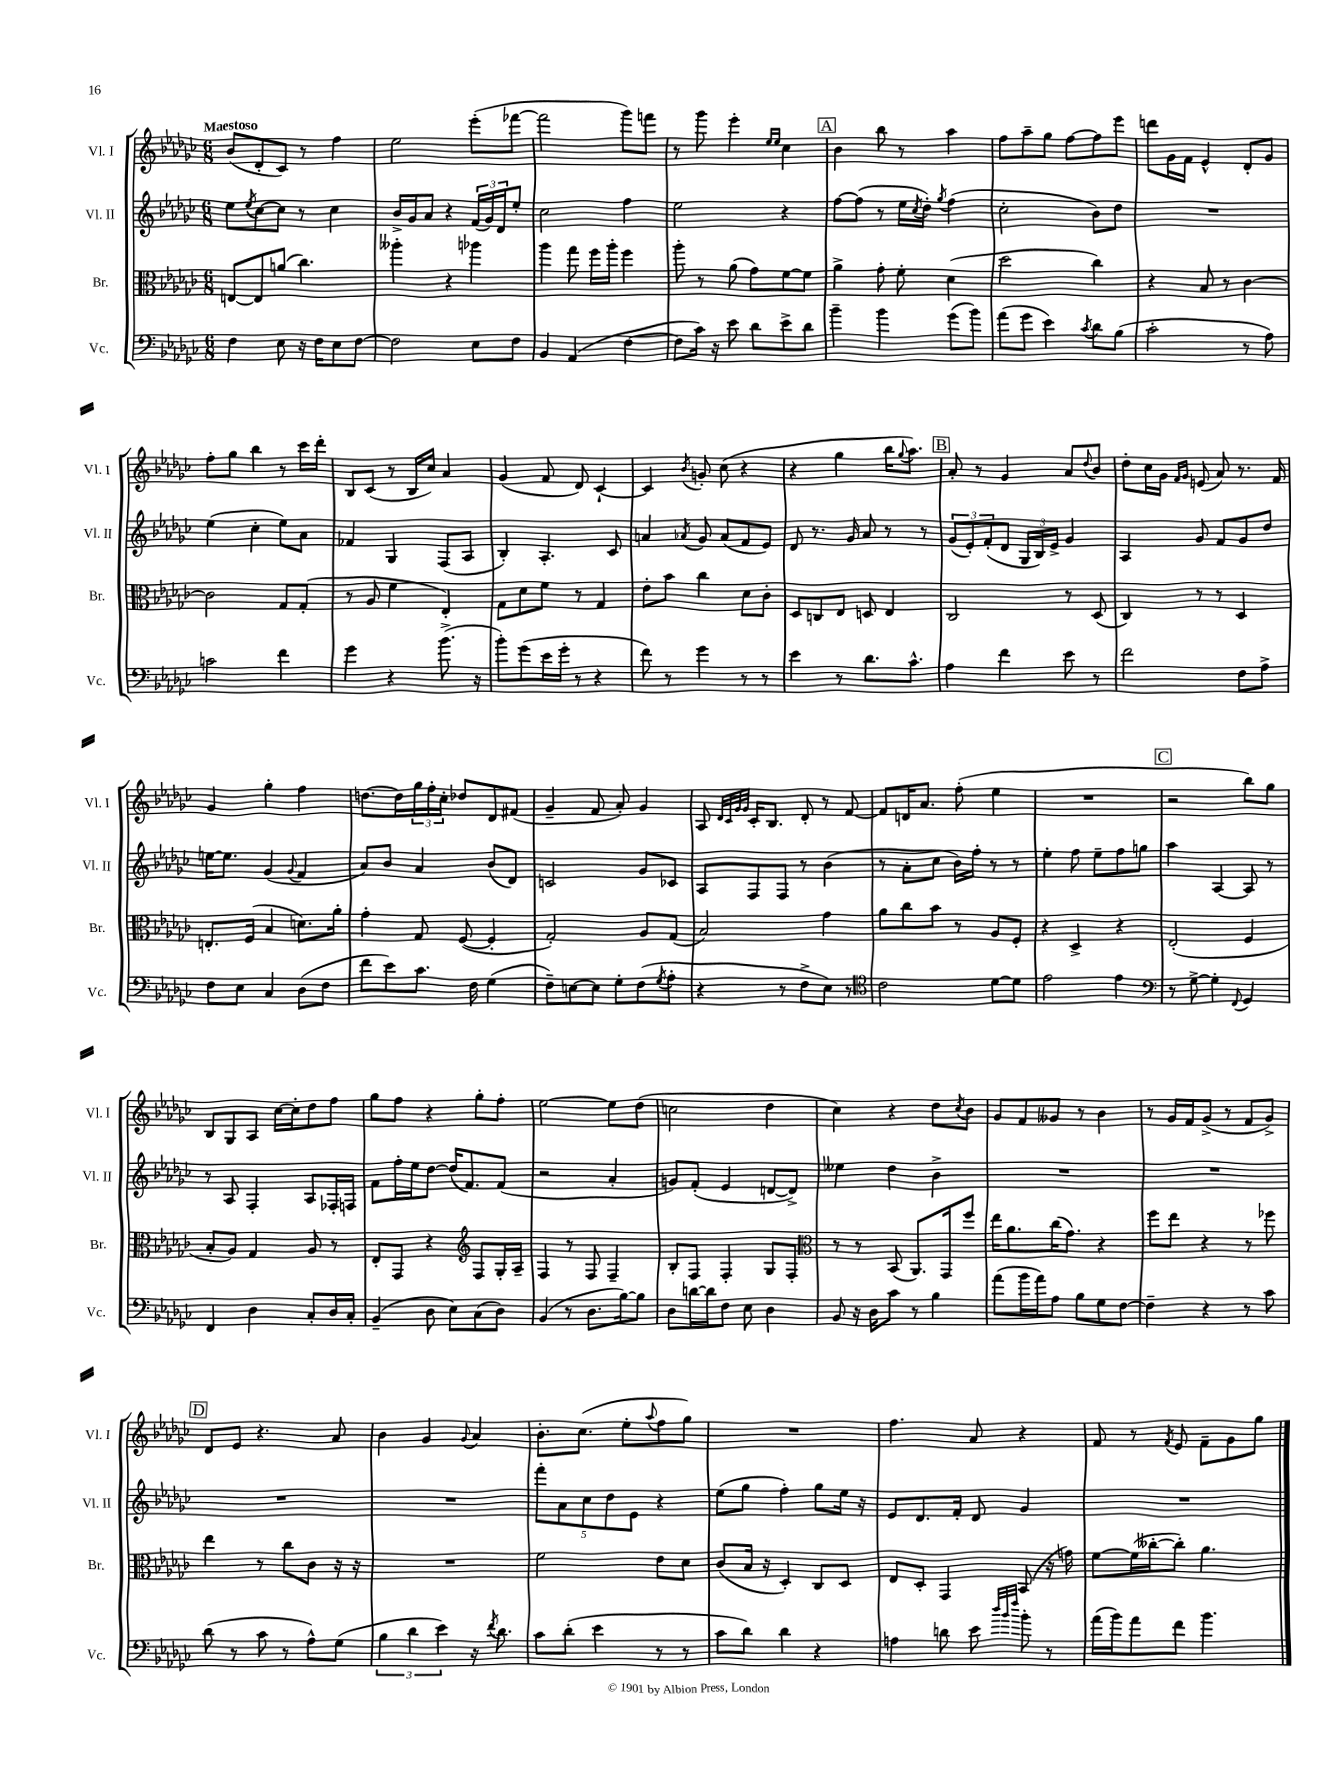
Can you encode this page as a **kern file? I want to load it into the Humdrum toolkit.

**kern	**kern	**kern	**kern
*staff4	*staff3	*staff2	*staff1
*clefF4	*clefC3	*clefG2	*clefG2
*k[b-e-a-d-g-c-]	*k[b-e-a-d-g-c-]	*k[b-e-a-d-g-c-]	*k[b-e-a-d-g-c-]
*M6/8	*M6/8	*M6/8	*M6/8
4F	[8E	8ee-	(8b-
.	.	8qee-	.
.	8E]	[8cc-	8d-'
8E-	(8a	8cc-]	8c-)
16r	4.cc-)	8r	8r
16F	.	.	.
8E-	.	4cc-	4ff
[8F	.	.	.
=	=	=	=
2F]	4aa--'	16b-^	2ee-
.	.	16g-	.
.	.	8a-	.
.	4r	4r	.
8E-	4aa-	(24f	(8eee-'
.	.	24g-)	.
.	.	24d-	.
8F	.	8ee-'	[8fff-
=	=	=	=
4BB-	4aa-	2cc-	2fff-]
(4AA-	8gg-	.	.
.	16ff	.	.
.	16aa-'	.	.
[4F	4ff	4ff	8ggg-)
.	.	.	8fff
=	=	=	=
8F]	8aa-'	2ee-	8r
16c-)	8r	.	8ggg-
16r	.	.	.
8e-	(8a-	.	4eee-'
8d-	8g-)	.	.
.	.	.	16qqee-
.	.	.	16qqee-
8e-^	[8f	4r	4cc-
8d-	8f]	.	.
=	=	=	=
4b-~	4a-^	[8ff	4b-
.	.	(8ff]	.
4b-	8g-'	8r	8bb-
.	8f'	16ee-	8r
.	.	8qcc-	.
.	.	16dd-')	.
.	.	8qgg-	.
(8g-	(4d-	(4ff	4aa-
8b-)	.	.	.
=	=	=	=
(8a-	2dd-	2cc-'	8ff
8g-	.	.	8aa-~
4e-)	.	.	8gg-
.	.	.	[8ff
8qc-	.	.	.
8d-	4cc-)	8b-)	8ff]
(8B-	.	8dd-	8eee-
=	=	=	=
2c-'	4r	2.r	8ddd
.	.	.	16g-
.	.	.	16f
.	8B-	.	4e-^^
.	8r	.	.
8r	[4c-	.	8d-'
8A-)	.	.	8g-
=	=	=	=
2c	2c-]	(4ee-	8ff'
.	.	.	8gg-
.	.	4cc-'	4bb-
4f	8G-	8ee-)	8r
.	(8G-'	8a-	16ccc-
.	.	.	16ddd-'
=	=	=	=
4g-	8r	4f-	8B-
.	8A-	.	(8c-
4r	4f	4G-	8r
.	.	.	16B-
.	.	.	16cc-)
(8.b-^	4E-')	(8F	4a-
.	.	8A-	.
16r	.	.	.
=	=	=	=
8b-')	8G-	4B-')	(4g-
(8g-	8d-	.	.
16e-	8f	4.A-'	8f
16g-'	.	.	.
8r	8r	.	8d-)
4r	4G-	.	[4c-`
.	.	8c-	.
=	=	=	=
8f)	8e-'	4a	4c-]
8r	8b-	.	.
.	.	8qa-	8qb-
4g-	4cc-	8g-	8g'
.	.	(8a-	(8cc-
8r	8d-	8f	4r
8r	8c-'	8e-)	.
=	=	=	=
4e-	8D-	8d-	4r
.	8C	8.r	.
8r	8E-	.	4gg-
.	.	16g-	.
8.d-	8D	8a-	.
.	4E-	8r	16bb-
.	.	.	8qqgg-
8.c-^^	.	.	8.aa-)
.	.	8r	.
=	=	=	=
4A-	2C-	(12g-	8a-'
.	.	12e-')	.
.	.	.	8r
.	.	(12f'	.
4f	.	8d-	4g-
.	.	24G-	.
.	.	24B-)	.
.	.	24e-^	.
8e-	8r	4g-	8a-
.	.	.	8qqdd-
8r	(8D-	.	8b-
=	=	=	=
2f	4C-)	4A-	8dd-'
.	.	.	16cc-
.	.	.	16g-
.	.	.	16qqf
.	.	.	16qqg-
.	8r	8g-	(8e
.	8r	8f	8a-)
8F	4D-	8g-	8.r
8A-^	.	8dd-	.
.	.	.	16f
=	=	=	=
8F	8.E'	[16ee	4g-
.	.	8.ee]	.
8E-	.	.	.
.	(16F	.	.
4C-	4B-	(4g-	4gg-'
.	.	8qqg-	.
(8D-	8.d)	4f	4ff
8F	.	.	.
.	16a-'	.	.
=	=	=	=
8f	4g-'	8a-)	[8.dd
8e-)	.	8b-	.
.	.	.	16dd]
8.c-	8G-	4a-	24gg-
.	.	.	24ff'
.	.	.	24cc-'
.	([8F	.	8dd-
16F	.	.	.
(4G-	4F']	(8b-	8d-
.	.	8d-)	(8f#
=	=	=	=
8F~)	2G-')	2c	4g-~
[8E	.	.	.
8E]	.	.	8f
8G-'	.	.	8a-')
(8F	8A-	8g-	4g-
8qG-	.	.	.
8A-'	(8G-	8c-	.
=	=	=	=
4r	2B-)	8A-	8A-
.	.	.	32qqd-
.	.	.	32qqc-
.	.	.	32qqg-
.	.	.	32qqg-
.	.	8F	16c-'
.	.	.	8.B-
8r	.	8F	.
8F^	.	8r	8d-'
8E-)	4g-	(4b-	8r
8r	.	.	[8f
=	=	=	=
*clefC4	*	*	*
2c-	8a-	8r	8f]
.	8cc-	8a-'	16d
.	.	.	8.a-
.	8b-	8cc-	.
.	8r	16b-)	(8ff'
.	.	16ff'	.
[8d-	8A-	8r	4ee-
8d-]	8F'	8r	.
=	=	=	=
2e-	4r	4ee-'	2.r
.	4D-^	8ff	.
.	.	8ee-~	.
4e-	4r	8ff	.
.	.	8gg	.
=	=	=	=
*clefF4	*	*	*
8r	(2E-'	4aa-	2r
[8G-^	.	.	.
4G-']	.	[4A-	.
8qqFF	.	.	.
4GG-	4F	8A-]	8bb-)
.	.	8r	8gg-
=	=	=	=
4FF	8B-'	8r	8B-
.	8A-)	8A-	8G-
4D-	4G-	4F'	8A-
.	.	.	[16cc-
.	.	.	16cc-']
8C-'	8A-	8A-	8dd-
16D-	8r	16F-'	8ff
16C-'	.	16F	.
=	=	=	=
(4BB-~	8E-'	8f	8gg-
.	8GG-	16ff'	8ff
.	.	16ee-	.
8D-	4r	[8dd-	4r
8E-)	.	(16dd-]	.
.	.	8.f)	.
*	*clefG2	*	*
(8C-	8F	.	8gg-'
8D-)	16G-'	(8f	8ff'
.	16A-~	.	.
=	=	=	=
(4BB-	4F	2r	[2ee-
8r	8r	.	.
8.D-	8F	.	.
.	4F~	4a-'	8ee-]
[16B-)	.	.	.
8B-]	.	.	(8dd-
=	=	=	=
8D-	8B-'	8g)	2cc
[16d	8F	(8f'	.
16d]	.	.	.
8F	4F'	4e-	.
8E-	.	.	.
4D-	8G-	[8d	4dd-
.	8F'	8d^])	.
=	=	=	=
*	*clefC3	*	*
8BB-	8r	4ee--	4cc-)
16r	8r	.	.
16D-	.	.	.
8c-	(8BB-	4dd-	4r
8r	8.AA-)	.	.
4B-	.	4b-^	8dd-
.	16GG-	.	.
.	.	.	8qcc-
.	8ff	.	8b-
=	=	=	=
(8a-	16ee-	2.r	8g-
.	8.a-	.	.
16b-	.	.	8f
16a-)	.	.	.
8A-	(16cc-	.	8g--
.	8.g-)	.	.
8B-	.	.	8r
8G-	4r	.	4b-
[8F	.	.	.
=	=	=	=
4F~]	8ff	2.r	8r
.	8ee-	.	16g-
.	.	.	16f
4r	4r	.	(8g-^
.	.	.	8r
8r	8r	.	8f
8c-	8ff-	.	8g-^)
=	=	=	=
(8d-	4ee-	2.r	8d-
8r	.	.	8e-
8c-	8r	.	4.r
8r	8cc-	.	.
8A-^^)	8c-	.	.
(8G-	16r	.	8a-
.	16r	.	.
=	=	=	=
6B-	2.r	2.r	4b-
6d-	.	.	.
.	.	.	4g-
6e-)	.	.	.
.	.	.	8qqg-
16r	.	.	4a-
8qf	.	.	.
8.d-	.	.	.
=	=	=	=
8c-	2f	10fff'	8.b-'
.	.	10a-	.
(8d-'	.	.	.
.	.	.	(8.cc-
.	.	10cc-	.
4e-	.	.	.
.	.	10dd-	.
.	.	.	8ee-'
.	.	10e-	.
.	.	.	8qqaa-
8r	8e-	4r	8ff
8r	8d-	.	8gg-)
=	=	=	=
8c-	(8c-	(8ee-	2.r
8d-)	16B-	8gg-	.
.	16r	.	.
4d-	4D-')	4ff')	.
4r	8C-	8gg-	.
.	8D-	16ee-	.
.	.	16r	.
=	=	=	=
4A	8E-	8e-	4.ff
.	8D-'	8.d-	.
8d	4GG-	.	.
.	.	16f'	.
8e-	.	8d-	8a-
32qqdd-	.	.	.
32qqb-	.	.	.
32qqff	.	.	.
8b-'	(8BB-	4g-	4r
8r	16r	.	.
.	16g)	.	.
=	=	=	=
(16a-	[8f	2.r	8f
16b-)	.	.	.
8a-	(16f]	.	8r
.	[16cc--'	.	.
.	.	.	8qf
8f	8cc--'])	.	8e-
4.b-	4.a-	.	8f~
.	.	.	8g-
.	.	.	8gg-
==	==	==	==
*-	*-	*-	*-
